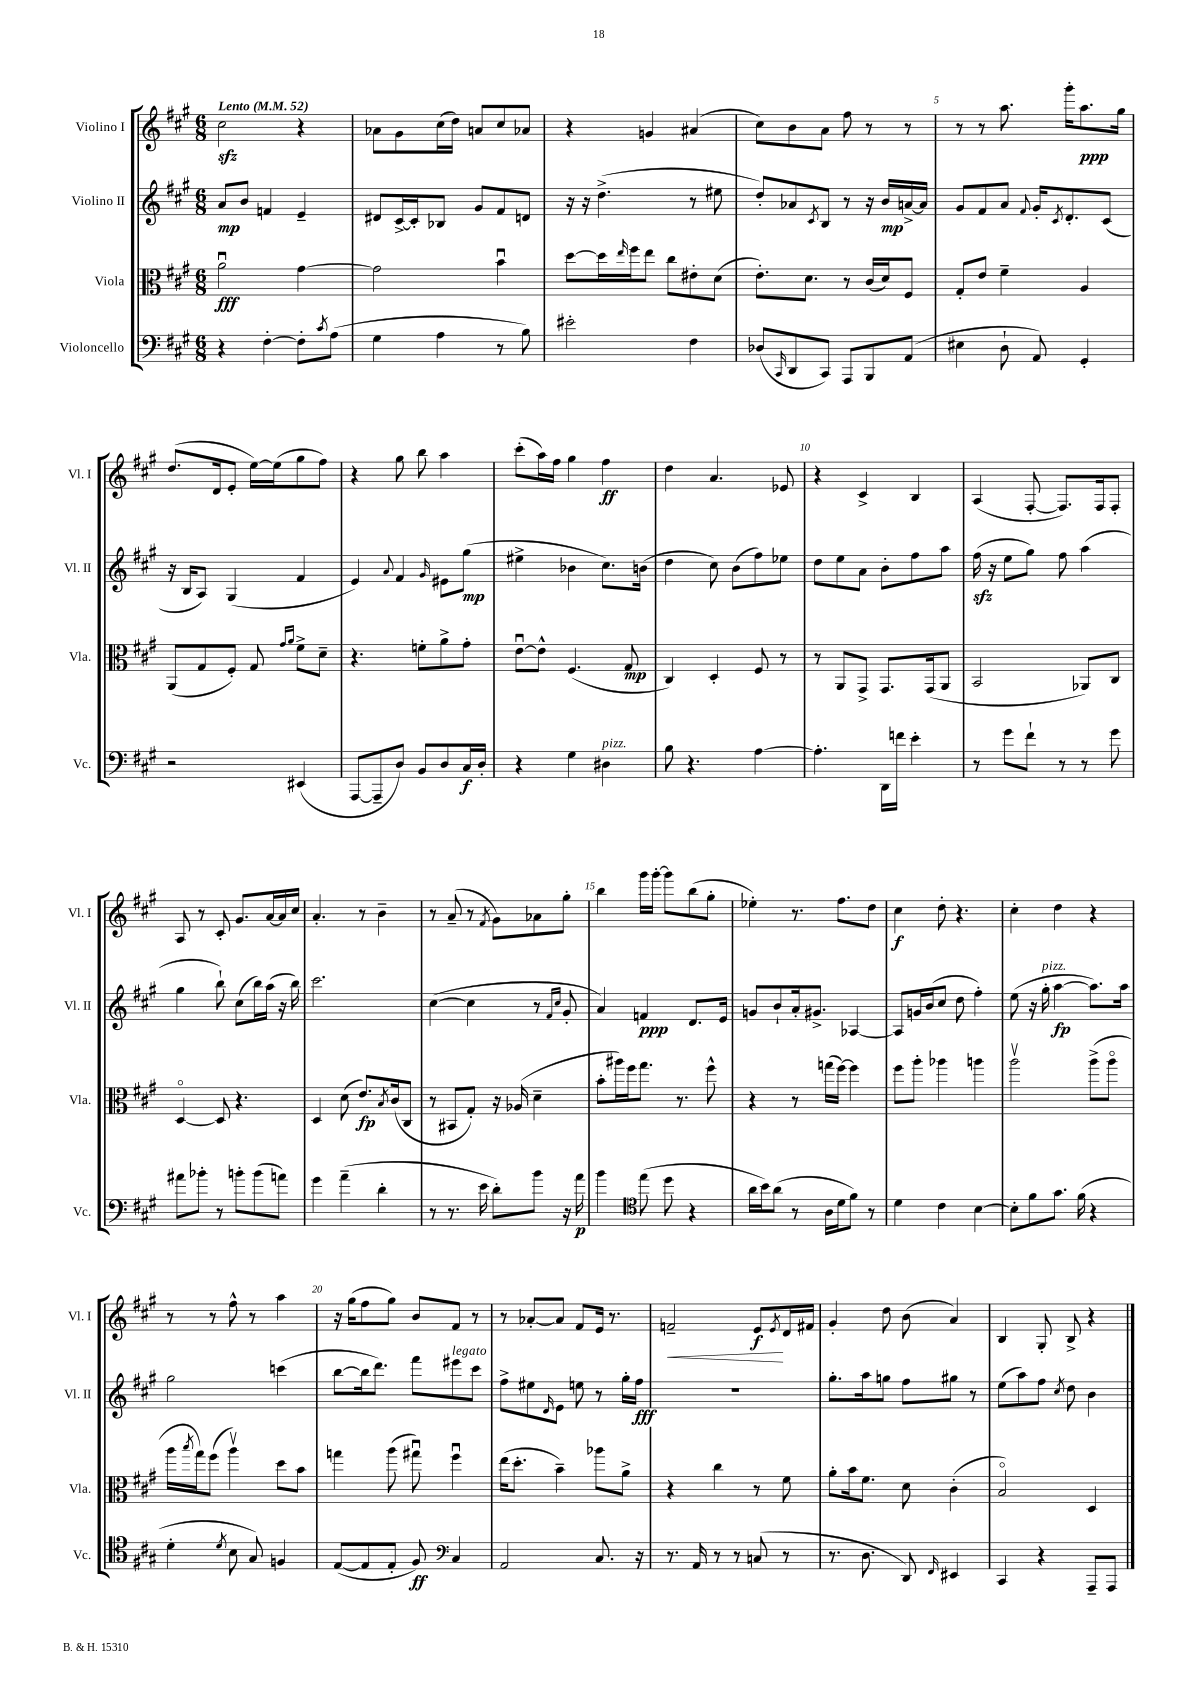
<<
\new StaffGroup <<
\new Staff = "s0" \with { instrumentName = "Violino I" shortInstrumentName = "Vl. I" } {
    \clef treble \key a \major \numericTimeSignature \time 6/8 \tempo "Lento" 4 = 52
    cis''2\sfz r4 |
    aes'8 gis'8 cis''16( d''16) a'8 cis''8 aes'8 |
    r4 g'4 ais'4( |
    cis''8) b'8 a'8 fis''8 r8 r8 |
    r8 r8 a''8. gis'''16-. a''8.\ppp gis''16 |
    d''8.( d'16 e'8-. e''16~) e''16( gis''8 fis''8) |
    r4 gis''8 b''8 a''4 |
    cis'''8-.( a''16) fis''16 gis''4 fis''4\ff |
    d''4 a'4. ees'8 |
    r4 cis'4-> b4 |
    a4( fis8~-. fis8.) fis16 fis8-. |
    a8 r8 cis'8-. gis'8. a'16~ a'16 cis''16 |
    a'4.-. r8 b'4-- |
    r8 a'8--( r8 \acciaccatura { fis'8 } gis'8) aes'8 gis''8-. |
    b''4 gis'''16 gis'''16~-. gis'''8 b''8( gis''8-. |
    ees''4-.) r8. fis''8. d''8 |
    cis''4\f d''8-. r4. |
    cis''4-. d''4 r4 |
    r8 r8 fis''8-^ r8 a''4 |
    r16 gis''16( fis''8 gis''8) b'8 fis'8 r8 |
    r8 aes'8~-. aes'8 fis'8 e'16 r8. |
    f'2--\< e'8\f\! \acciaccatura { e'8 } d'16 fis'16 |
    gis'4-. d''8 b'8( a'4) |
    b4 gis8-. b8-> r4 \bar "|." |
}
\new Staff = "s1" \with { instrumentName = "Violino II" shortInstrumentName = "Vl. II" } {
    \clef treble \key a \major \numericTimeSignature \time 6/8
    a'8\mp b'8 f'4 e'4-- |
    dis'8 cis'16~-> cis'16-. bes8 gis'8 fis'8 d'8 |
    r16 r16 d''4.->( r8 eis''8 |
    d''8-.) aes'8 \acciaccatura { cis'8 } b8 r8 r16 b'16\mp a'16~-> a'16 |
    gis'8 fis'8 a'8 \appoggiatura { fis'8 } gis'16-. \acciaccatura { cis'8 } d'8.-. cis'8( |
    r16 b16 a8) gis4( fis'4 |
    e'4) \appoggiatura { a'8 } fis'4 \grace { gis'16 } eis'8 gis''8\mp( |
    eis''4-> bes'4 cis''8.) b'16( |
    d''4 cis''8) b'8( fis''8) ees''8 |
    d''8 e''8 a'8 b'8-. fis''8 a''8 |
    fis''16\sfz( r16 e''8 gis''8) fis''8 a''4( |
    gis''4 b''8-!) cis''8( b''16) a''16( r16 b''16) |
    cis'''2. |
    cis''4~( cis''4 r8 \grace { fis'16 cis''16 } gis'8-. |
    a'4) f'4\ppp d'8. e'16 |
    g'8 b'8-! a'16-. gis'8.-> aes4~ |
    aes8 g'16 b'16( cis''8 d''8 fis''4-.) |
    e''8( r16 gis''16-.^\markup { \italic "pizz." } a''4~\fp a''8.) a''16 |
    gis''2 c'''4( |
    b''8~ b''16 d'''8.) fis'''8 eis'''8^\markup { \italic "legato" } cis'''8 |
    fis''8-> eis''8 \grace { d'16 } e'8 e''8 r8 gis''16-. fis''16\fff |
    r2. |
    gis''8.-. a''16 g''8 fis''8 gis''8 r8 |
    e''8( a''8) fis''8 \acciaccatura { cis''8 } d''8 b'4 \bar "|." |
}
\new Staff = "s2" \with { instrumentName = "Viola" shortInstrumentName = "Vla." } {
    \clef alto \key a \major \numericTimeSignature \time 6/8
    a'2\downbow\fff gis'4~ |
    gis'2 b'4\downbow |
    d''8~ d''16 \grace { e''16 } fis''16 e''8 cis''8 eis'8-. d'8( |
    e'8.-.) d'8. r8 cis'16( d'16) fis8 |
    gis8-. e'8 fis'4-- a4 |
    a,8( gis8 fis8-.) gis8 \grace { gis'16 a'16 } fis'8-> d'8-- |
    r4. f'8-. a'8-> gis'8-. |
    e'8~\downbow e'8-^ fis4.( gis8\mp |
    cis4) d4-. fis8 r8 |
    r8 a,8 gis,8-> gis,8. gis,16( a,8 |
    b,2 aes,8) cis8 |
    d4~\flageolet d8 r4. |
    d4 d'8( e'8.\fp) \acciaccatura { b8 } cis'16( cis8 |
    r8 bis,8 gis8-.) r16 aes16( d'4-- |
    b'8-. ais''16) fis''16 gis''8. r8. fis''8-^ |
    r4 r8 g''16( fis''16~) fis''4 |
    fis''8 a''8-. aes''4 a''4 |
    a''2\upbow a''8->( a''8\flageolet |
    a''16 \acciaccatura { b''8 } gis''16) fis''8( a''4\upbow) d''8 b'8 |
    g''4 a''8( gis''8\downbow) fis''4\downbow |
    e''16( d''8.-. b'4--) aes''8 a'8-> |
    r4 cis''4 r8 fis'8 |
    a'8-. b'16 fis'8. d'8 cis'4-.( |
    b2\flageolet) d4 \bar "|." |
}
\new Staff = "s3" \with { instrumentName = "Violoncello" shortInstrumentName = "Vc." } {
    \clef bass \key a \major \numericTimeSignature \time 6/8
    r4 fis4~-. fis8-. \acciaccatura { cis'8 } a8( |
    gis4 a4 r8 b8) |
    eis'2-. fis4 |
    des8( \grace { cis,16 } d,8 cis,8) a,,8 b,,8 a,8( |
    eis4 d8-! a,8) gis,4-. |
    r2 eis,4( |
    a,,8~ a,,8-- d8) b,8 d8 cis16\f d16-. |
    r4 gis4 dis4^\markup { \italic "pizz." } |
    b8 r4. a4~ |
    a4.-. d,16 f'16 e'4-. |
    r8 gis'8 fis'8-! r8 r8 gis'8 |
    ais'8 bes'8-. r8 b'8-. b'8( a'8) |
    gis'4 a'4--( d'4-. |
    r8 r8. e'16 d'8-.) b'8 r16 a'16\p |
    b'4 \clef tenor e''8( d''8 r4 |
    a'16 b'16) a'8( r8 a16 d'16 fis'8) r8 |
    d'4 cis'4 b4~ |
    b8-. fis'8 gis'8. fis'16( r4 |
    d'4-. \acciaccatura { d'8 } b8 gis8) f4 |
    e8~( e8 e8-. fis8\ff) \clef bass cis4 |
    a,2 cis8. r16 |
    r8. a,16 r8 r8 c8( r8 |
    r8. d8. d,8) \grace { fis,16 } eis,4 |
    cis,4 r4 a,,8-- a,,8 \bar "|." |
}
>>
>>
\layout { \context { \Score \override BarNumber.break-visibility = ##(#f #t #t) barNumberVisibility = #(every-nth-bar-number-visible 5) } }
